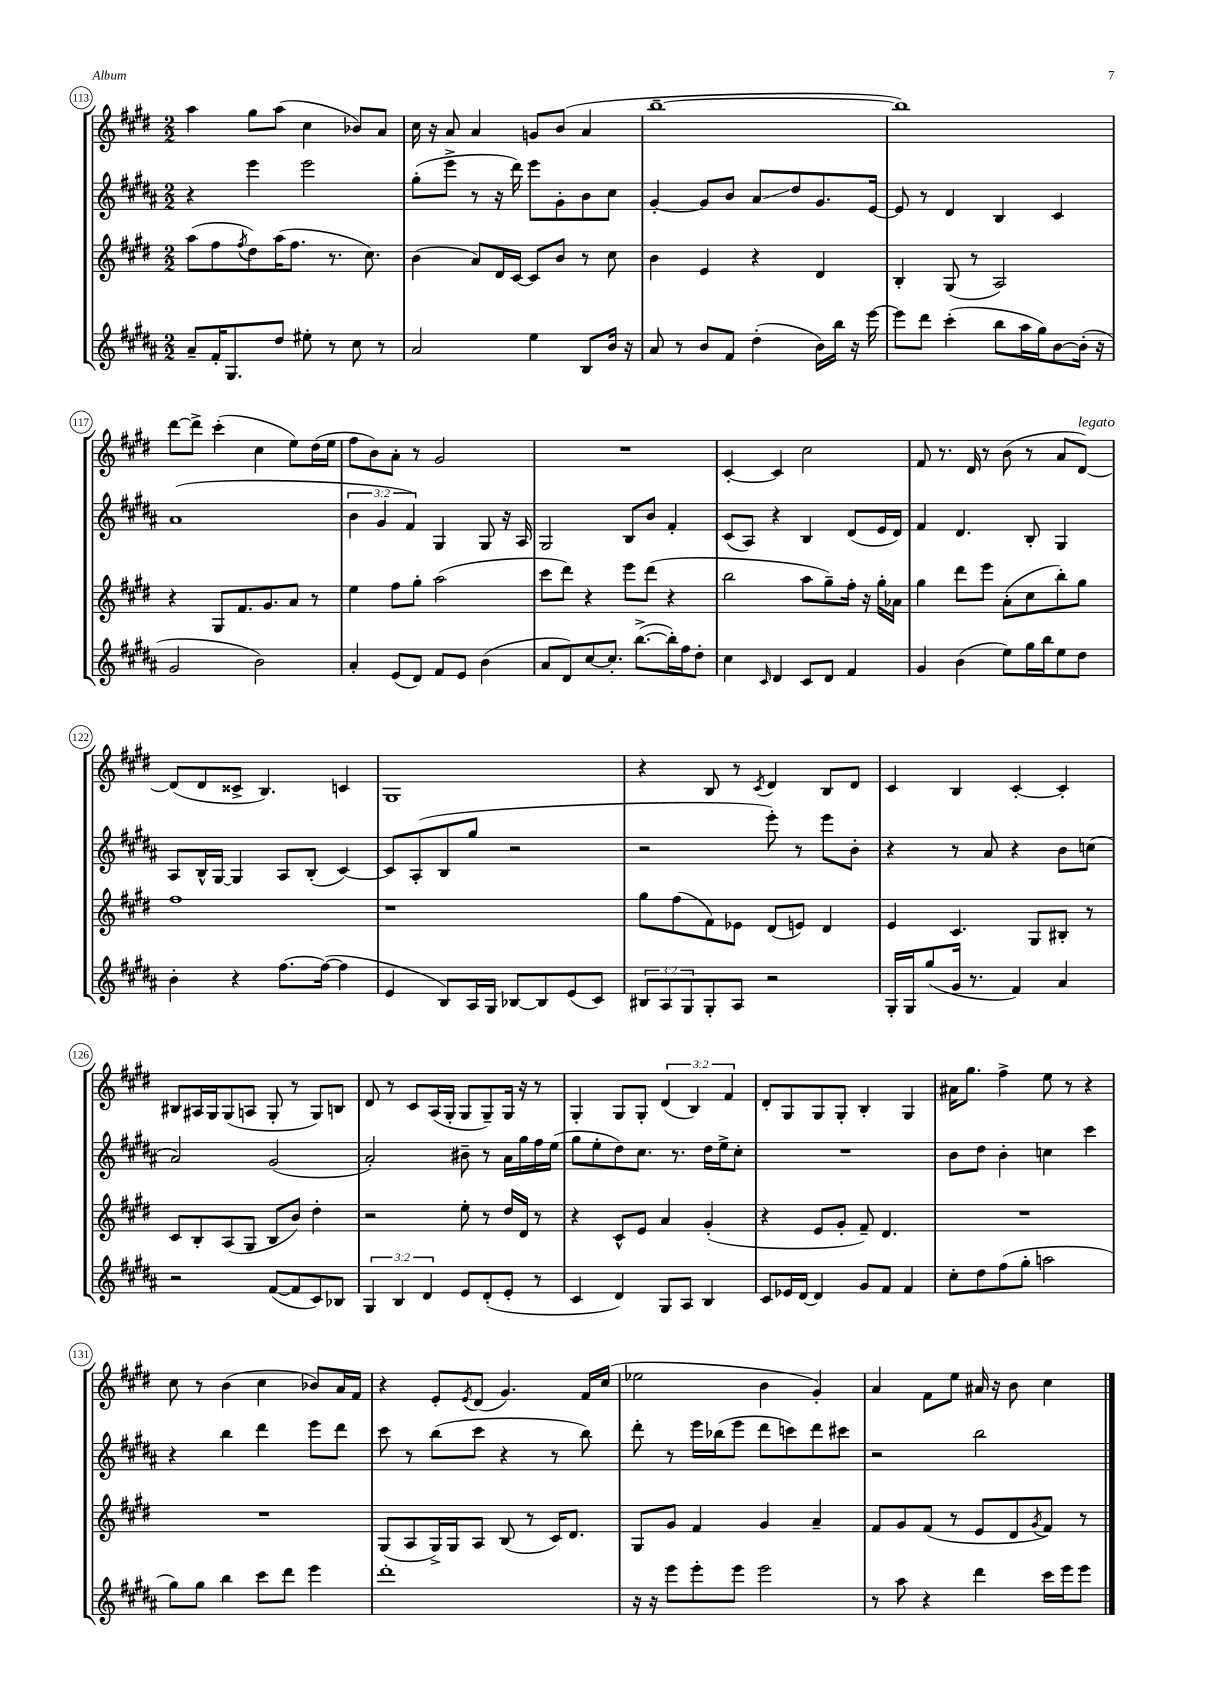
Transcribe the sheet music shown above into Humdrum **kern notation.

**kern	**kern	**kern	**kern
*staff4	*staff3	*staff2	*staff1
*clefG2	*clefG2	*clefG2	*clefG2
*k[f#c#g#d#a#]	*k[f#c#g#d#]	*k[f#c#g#d#a#]	*k[f#c#g#d#]
*M2/2	*M2/2	*M2/2	*M2/2
8a#~/L	(8aa\L	4r	4aa\
16f#'/K	8ff#\	.	.
8.G#/	.	.	.
.	8qff#/	.	.
.	8dd#\)	4eee\	8gg#\L
8dd#/J	(16aa\K	.	(8aa\J
.	8.ff#\J	.	.
8ee#'\	.	2eee\	4cc#\
8r	8.r	.	.
8cc#\	.	.	8b-/L)
.	8.cc#\)	.	.
8r	.	.	8a/J
=	=	=	=
2a#/	(4b\	(8gg#'\L	16cc#\
.	.	.	16r
.	.	8eee^\J	8a/
.	8a/L)	8r	4a/
.	16d#/L	16r	.
.	[16c#/JJ	16ddd#\)	.
4ee\	8c#/]L	8eee\L	8g/L
.	8b/J	8g#'\	(8b/J
8B/L	8r	8b\	4a/
16b/Jk	8cc#\	8cc#\J	.
16r	.	.	.
=	=	=	=
8a#/	4b\	[4g#'/	[1bb~
8r	.	.	.
8b/L	4e/	8g#/]L	.
8f#/J	.	8b/J	.
(4dd#'\	4r	8a#/L	.
.	.	8dd#/	.
16b\LL)	4d#/	8.g#/	.
16bb\JJ	.	.	.
16r	.	.	.
[16eee\	.	[16e/Jk	.
=	=	=	=
8eee\]L	4B'/	8e/]	1bb])
8ddd#\J	.	8r	.
(4ccc#'\	(8G#/	4d#/	.
.	8r	.	.
8bb\L	2A/)	4B/	.
16aa#\L	.	.	.
16gg#\J)	.	.	.
[8b\	.	4c#/	.
(16b'\]Jk	.	.	.
16r	.	.	.
=	=	=	=
2g#/	4r	(1a#	[8ddd#\L
.	.	.	8ddd#^\]J
.	8G#/L	.	(4ccc#'\
.	8.f#/	.	.
2b\)	.	.	4cc#\
.	8.g#/	.	.
.	8a/J	.	8ee\L)
.	8r	.	(16dd#\L
.	.	.	16ee\JJ
=	=	=	=
4a#'/	4ee\	6b\	8ff#\L
.	.	.	8b\)
.	.	6g#/	.
(8e/L	8ff#\L	.	8a'\J
.	.	6f#/)	.
8d#/J)	8gg#'\J	.	8r
8f#/L	(2aa\	4G#/	2g#/
8e/J	.	.	.
(4b\	.	8G#/	.
.	.	16r	.
.	.	16A#/	.
=	=	=	=
8a#/L	8ccc#\L	2G#/	1r
8d#/)	8ddd#\J)	.	.
[8cc#/	4r	.	.
8.cc#'/]J	.	.	.
.	8eee\L	8B/L	.
([8.bb^\L	.	.	.
.	(8ddd#\J	8b/J	.
16bb'\]L)	4r	4f#'/	.
16ff#\J	.	.	.
8dd#'\J	.	.	.
=	=	=	=
4cc#\	2bb\	(8c#/L	[4c#'/
.	.	8A#/J)	.
16qqc#/	.	.	.
4d#/	.	4r	4c#/]
8c#/L	8aa\L	4B/	2cc#\
8d#/J	8gg#~\)	.	.
4f#/	16ff#'\Jk	(8d#/L	.
.	16r	.	.
.	16gg#'\LL	16e/L	.
.	16a-\JJ	16d#/JJ)	.
=	=	=	=
4g#/	4gg#\	4f#/	8f#/
.	.	.	8.r
(4b\	8ddd#\L	4.d#/	.
.	.	.	16d#/
.	8eee\J	.	8r
8ee\L)	(8a'\L	.	(8b\
16gg#\L	8cc#\	8B'/	8r
16bb\J	.	.	.
8ee\	8bb'\)	4G#/	8a/L
8dd#\J	8gg#\J	.	[8d#/J)
=	=	=	=
4b'\	1ff#	8A#/L	(8d#/]L
.	.	16B^^/L	8d#/
.	.	[16G#/JJ	.
4r	.	4G#/]	8c##^/J
.	.	.	4.B/)
[8.ff#\L	.	8A#/L	.
.	.	(8B'/J	.
(16ff#\_Jk	.	.	.
4ff#\]	.	[4c#/)	4c/
=	=	=	=
4e/	1r	8c#/]L	1G#
.	.	(8A#'/	.
8B/L)	.	8B/	.
16A#/L	.	8gg#/J	.
16G#/JJ	.	.	.
[8B-/L	.	2r	.
8B-/]	.	.	.
(8e/	.	.	.
8c#/J)	.	.	.
=	=	=	=
12B#/L	8gg#\L	2r	4r
12A#/	.	.	.
.	(8ff#\	.	.
12G#/	.	.	.
8G#'/	8f#\)	.	8B/
8A#/J	8e-\J	.	8r
.	.	.	8qc#/
2r	(8d#/L	8eee'\)	4d#/
.	8e/J)	8r	.
.	4d#/	8eee\L	8B/L
.	.	8b'\J	8d#/J
=	=	=	=
16G#'/LL	4e/	4r	4c#/
16G#/J	.	.	.
(8gg#/	.	.	.
16g#/Jk	4.c#/	8r	4B/
8.r	.	.	.
.	.	8a#/	.
4f#/)	.	4r	[4c#'/
.	8G#/L	.	.
4a#/	8B#'/J	8b\L	4c#'/]
.	8r	(8cc\J	.
=	=	=	=
2r	8c#/L	2a#/)	8B#/L
.	8B'/	.	16A#/L
.	.	.	16G#/J
.	(8A/	.	(8G#/
.	8G#/J	.	8A/J
([8f#/L	8B/L	(2g#/	8G#'/
8f#/]	8b/J)	.	8r
8c#/)	4dd#'\	.	8G#/L)
8B-/J	.	.	8B/J
=	=	=	=
6G#/	2r	2a#'/)	8d#/
.	.	.	8r
6B/	.	.	.
.	.	.	8c#/L
6d#/	.	.	.
.	.	.	(16A/L
.	.	.	16G#'/JJ
8e/L	8ee'\	8b#~\	8G#/L
(8d#'/	8r	8r	8G#~/)
8e'/J	16dd#/LL	16a#\LL	16G#/Jk
.	16d#/JJ	16gg#\	16r
8r	8r	16ff#\	8r
.	.	(16ee\JJ	.
=	=	=	=
4c#/	4r	8gg#\L	4G#'/
.	.	8ee'\	.
4d#/)	8c#^^/L	8dd#\)	8G#/L
.	8e/J	8.cc#\J	8G#'/J
8G#/L	4a/	.	(6d#/
.	.	8.r	.
8A#/J	.	.	.
.	.	.	6B/)
4B/	(4g#'/	16dd#\LL	.
.	.	16ee^\J	.
.	.	.	6f#/
.	.	8cc#'\J	.
=	=	=	=
8c#/L	4r	1r	8d#'/L
16e-/L	.	.	8G#/
[16d#/JJ	.	.	.
4d#/]	8e/L	.	8G#/
.	8g#'/J	.	8G#'/J
8g#/L	8f#~/)	.	4B'/
8f#/J	4.d#/	.	.
4f#/	.	.	4G#/
=	=	=	=
8cc#'\L	1r	8b\L	16a#\LK
.	.	.	8.gg#\J
8dd#\	.	8dd#\J	.
(8ff#\	.	4b'\	4ff#^\
8gg#'\J	.	.	.
2aa\	.	4cc\	8ee\
.	.	.	8r
.	.	4ccc#\	4r
=	=	=	=
8gg#\L)	1r	4r	8cc#\
8gg#\J	.	.	8r
4bb\	.	4bb\	(4b\
8ccc#\L	.	4ddd#\	4cc#\
8ddd#\J	.	.	.
4eee\	.	8eee\L	8b-/L)
.	.	8ddd#\J	16a/L
.	.	.	16f#/JJ
=	=	=	=
1ddd#'	(8G#/L	8ccc#\	4r
.	8A/	8r	.
.	16G#^/L)	(8bb\L	8e'/L
.	16G#/J	.	.
.	.	.	8qe/
.	8A/J	8ccc#\J	(8d#/J
.	(8B/	4r	4.g#/)
.	8r	.	.
.	16c#/LK)	8r	.
.	8.d#/J	.	.
.	.	8bb\)	16f#/LL
.	.	.	(16cc#/JJ
=	=	=	=
16r	8G#/L	8ddd#'\	2ee-\
16r	.	.	.
8eee\L	8g#/J	8r	.
8eee'\	4f#/	16eee\LL	.
.	.	(16bb-\J	.
8eee\J	.	8eee\J	.
2eee\	4g#/	8ddd#\L	4b\
.	.	8ccc\)	.
.	4a~/	8ddd#\	4g#'/)
.	.	8ccc#\J	.
=	=	=	=
8r	8f#/L	2r	4a/
8aa#\	8g#/	.	.
4r	(8f#/J	.	8f#\L
.	8r	.	8ee\J
4ddd#\	8e/L	2bb\	16a#/
.	.	.	16r
.	8d#/	.	8b\
.	8qg#/	.	.
16ccc#\LL	8f#/J)	.	4cc#\
16eee\J	.	.	.
8eee\J	8r	.	.
==	==	==	==
*-	*-	*-	*-
